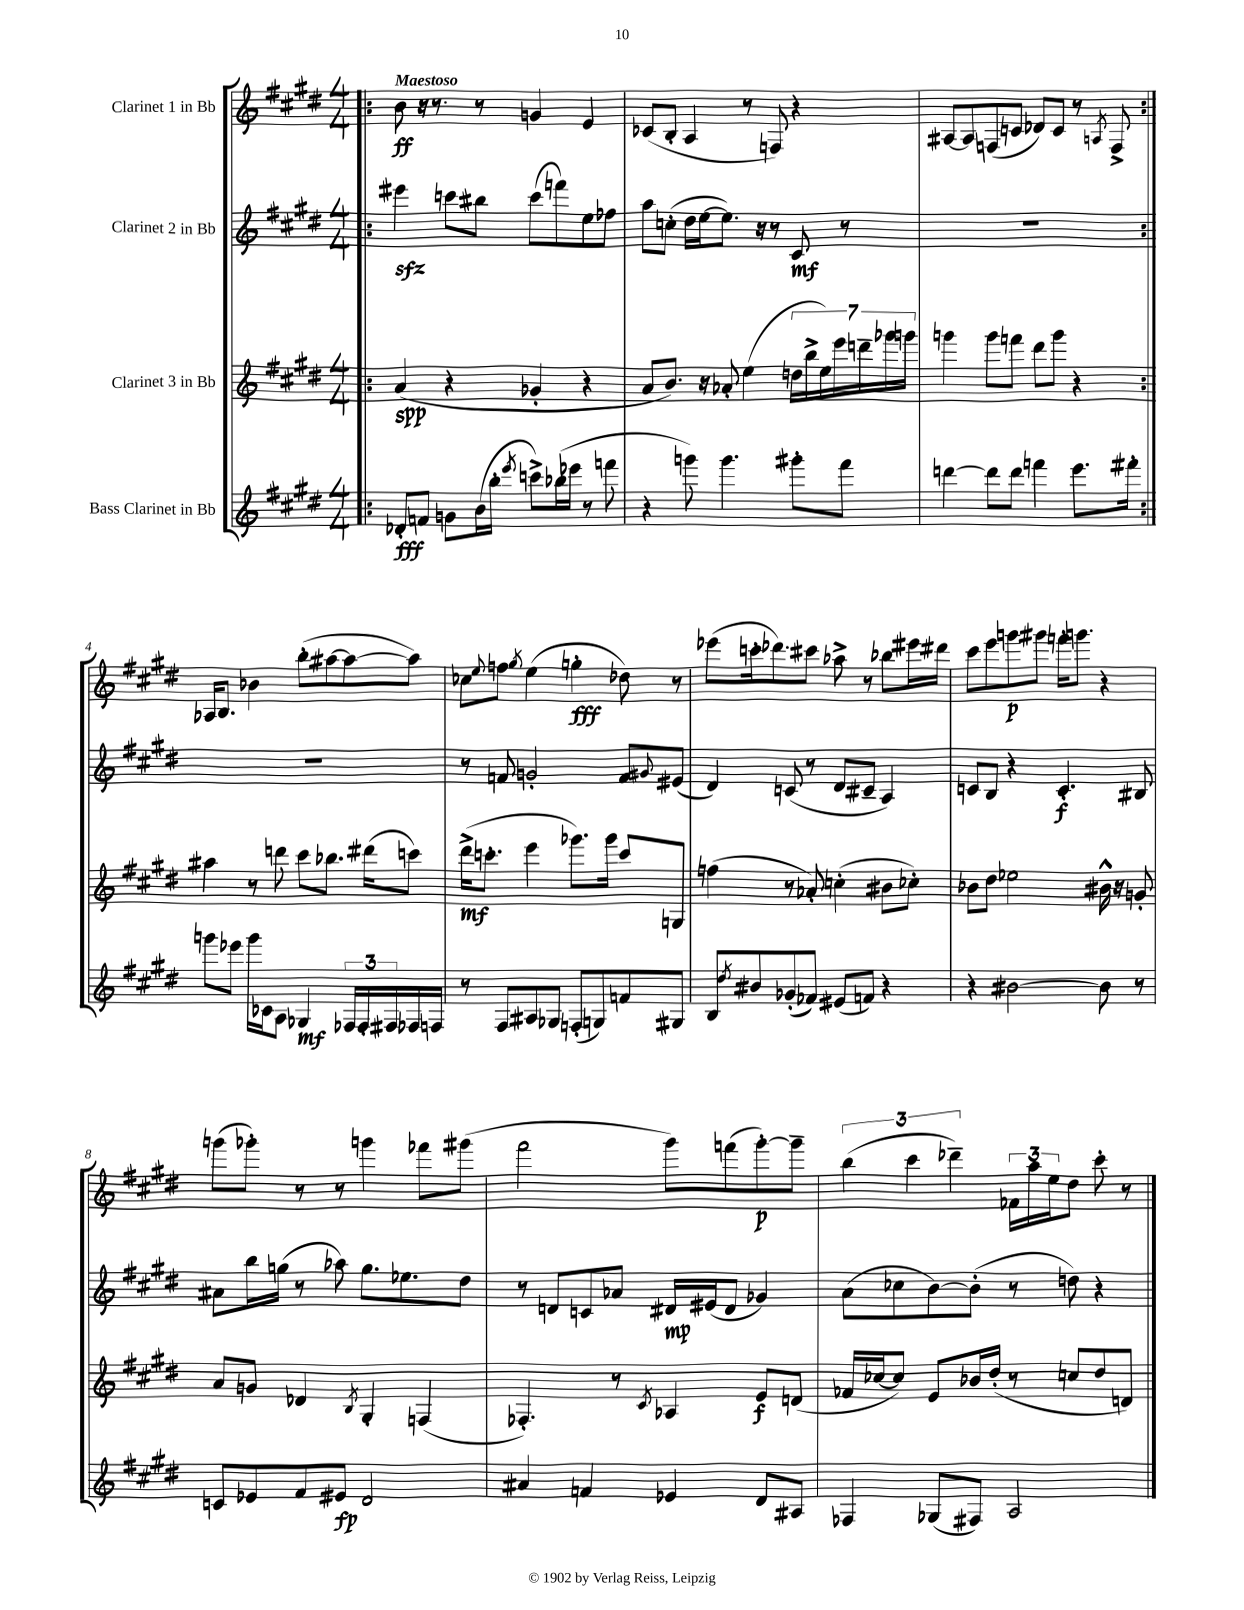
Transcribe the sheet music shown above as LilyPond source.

<<
\new StaffGroup <<
\new Staff = "s0" \with { instrumentName = "Clarinet 1 in Bb" } {
    \clef treble \key e \major \numericTimeSignature \time 4/4 \tempo "Maestoso"
    \repeat volta 2 { \bar ".|:" b'8\ff r16 r8. r8 g'4 e'4 |
    ces'8( b8-. a4 r8 f8) r4 |
    ais8~ ais8 f8( c'8 des'8) c'8 r8 \acciaccatura { a8 } f8-> | }
    aes16 b8. bes'4 b''8-.( ais''8~ ais''8~ ais''8) |
    ces''8 \appoggiatura { e''8 } f''8 \acciaccatura { gis''8 } e''4( g''4-.\fff des''8) r8 |
    ees'''8( c'''16-. des'''8.) cis'''8 aes''8-> r8 bes''8 eis'''16 dis'''16 |
    cis'''8 e'''8 g'''8\p gis'''8 f'''16-. g'''8. r4 |
    g'''8( ges'''8-.) r8 r8 g'''4 fes'''8 gis'''8( |
    fis'''2 gis'''8) f'''8( gis'''8~-.\p) gis'''8-- |
    \tuplet 3/2 { b''4( cis'''4 des'''4--) } \tuplet 3/2 { fes'16 a''16 e''16 } dis''8 cis'''8-. r8 \bar "|." |
}
\new Staff = "s1" \with { instrumentName = "Clarinet 2 in Bb" } {
    \clef treble \key e \major \numericTimeSignature \time 4/4
    \repeat volta 2 { \bar ".|:" eis'''4\sfz c'''8 bis''8 c'''8( f'''8) e''8 fes''8 |
    a''8 c''8-.( dis''16 e''16~ e''8.) r16 r8 cis'8\mf r8 |
    R1 | }
    R1 |
    r8 f'8 g'2-. f'8 \appoggiatura { gis'8 } eis'8( |
    dis'4) c'8( r8 dis'8 cis'8-- a4) |
    c'8 b8 r4 c'4.-.\f bis8 |
    ais'8 b''16 g''16( r8 aes''8) g''8. ees''8. dis''8 |
    r8 d'8 c'8 aes'8 dis'16\mp eis'16( dis'8 ges'4) |
    a'8( ces''8 b'8~) b'8-.( r8 d''8) r4 \bar "|." |
}
\new Staff = "s2" \with { instrumentName = "Clarinet 3 in Bb" } {
    \clef treble \key e \major \numericTimeSignature \time 4/4
    \repeat volta 2 { \bar ".|:" a'4\spp( r4 ges'4-. r4 |
    a'8 b'8.) r16 aes'8-. e''4( \tuplet 7/4 { d''16 b''16-> e''16) e'''16 d'''16-- ges'''16 g'''16 } |
    g'''4 g'''8 f'''8 dis'''8 g'''8 r4 | }
    ais''4 r8 d'''8 cis'''8 bes''8. dis'''16( c'''8) |
    dis'''16->\mf( c'''8.-. e'''4 ges'''8.) ges'''16 c'''8 g8 |
    f''4( r8 aes'8-.) c''4-.( bis'8 ces''8-.) |
    bes'8 dis''8 ees''2 bis'16-^ r16 g'8-. |
    a'8 g'8 des'4 \acciaccatura { b8 } gis4-. f4( |
    fes4.-.) r8 \acciaccatura { cis'8 } aes4 e'8\f d'8( |
    fes'16 ces''16~ ces''8) e'8 bes'16 dis''16-.( r8 c''8 dis''8 d'8) \bar "|." |
}
\new Staff = "s3" \with { instrumentName = "Bass Clarinet in Bb" } {
    \clef treble \key e \major \numericTimeSignature \time 4/4
    \repeat volta 2 { \bar ".|:" des'8-.\fff f'8 g'8 b'16( b''16-. \acciaccatura { e'''8 } c'''8->) bes''16( ees'''16 r8 f'''8 |
    r4 g'''8) g'''4. gis'''8-. fis'''8 |
    d'''4~ d'''8 d'''8 f'''4 e'''8. fis'''16-. | }
    g'''8 ees'''8 g'''16 ces'16 a8 ges4\mf \tuplet 3/2 { fes16 fes16-. fis16 } fes16 f16 |
    r8 fis8 ais8 ges8 f8-.( g8) f'8 gis8 |
    b8 \acciaccatura { dis''8 } bis'8 ges'8-.( fes'8) eis'8( f'8) r4 |
    r4 bis'2~ bis'8 r8 |
    c'8 ees'8 fis'8 eis'8\fp dis'2 |
    ais'4 f'4 ees'4 dis'8 ais8 |
    fes4 ges8( fis8) a2 \bar "|." |
}
>>
>>
